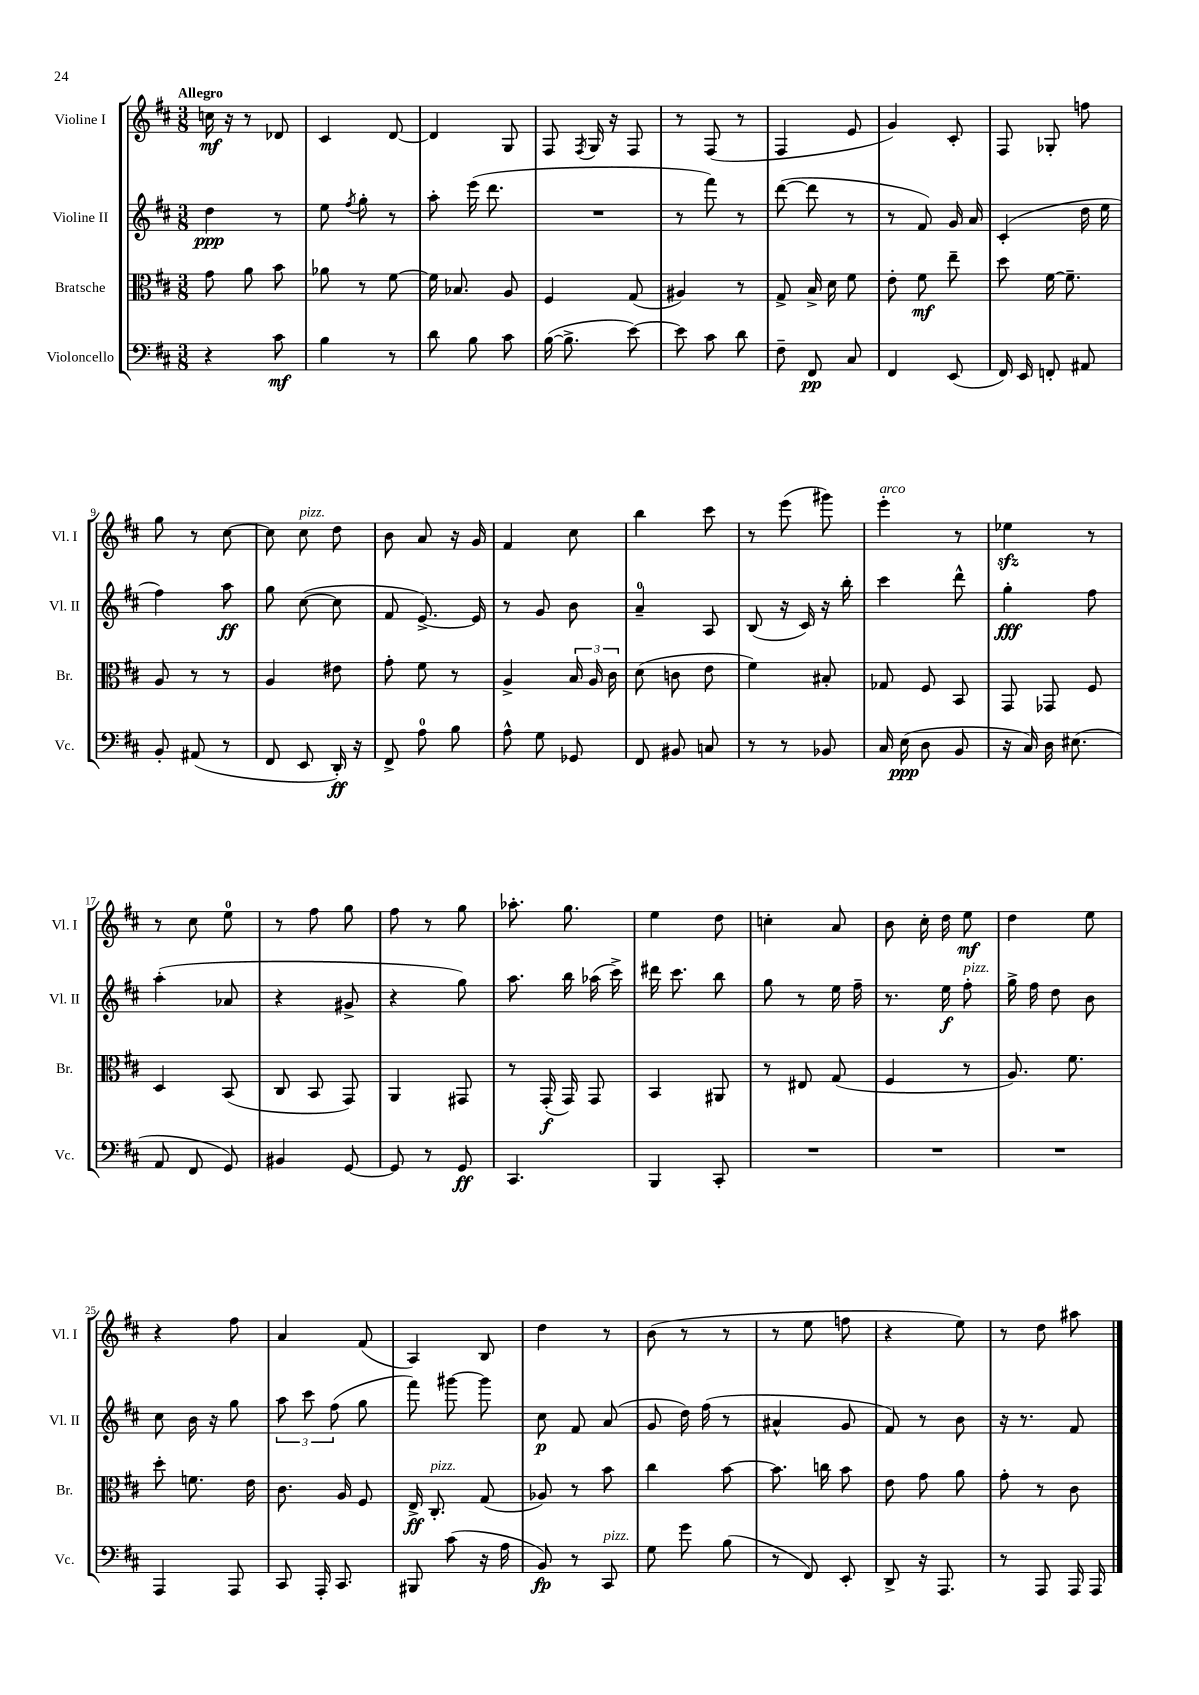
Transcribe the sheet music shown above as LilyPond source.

<<
\new StaffGroup <<
\new Staff = "s0" \with { instrumentName = "Violine I" shortInstrumentName = "Vl. I" } {
    \clef treble \key d \major \numericTimeSignature \time 3/8 \tempo "Allegro"
    \autoBeamOff c''16\mf r16 r8 des'8 |
    cis'4 d'8~ |
    d'4 g8 |
    fis8 \acciaccatura { fis8 } g16 r16 fis8 |
    r8 fis8( r8 |
    fis4 e'8 |
    g'4) cis'8-. |
    fis8 ges8-. f''8 |
    g''8 r8 cis''8~ |
    cis''8 cis''8^\markup { \italic "pizz." } d''8 |
    b'8 a'8 r16 g'16 |
    fis'4 cis''8 |
    b''4 cis'''8 |
    r8 e'''8( gis'''8) |
    e'''4-.^\markup { \italic "arco" } r8 |
    ees''4\sfz r8 |
    r8 cis''8 e''8-0 |
    r8 fis''8 g''8 |
    fis''8 r8 g''8 |
    aes''8.-. g''8. |
    e''4 d''8 |
    c''4-. a'8 |
    b'8 cis''16-. d''16 e''8\mf |
    d''4 e''8 |
    r4 fis''8 |
    a'4 fis'8( |
    a4) b8 |
    d''4 r8 |
    b'8( r8 r8 |
    r8 e''8 f''8 |
    r4 e''8) |
    r8 d''8 ais''8 \bar "|." |
}
\new Staff = "s1" \with { instrumentName = "Violine II" shortInstrumentName = "Vl. II" } {
    \clef treble \key d \major \numericTimeSignature \time 3/8
    \autoBeamOff d''4\ppp r8 |
    e''8 \acciaccatura { fis''8 } g''8-. r8 |
    a''8-. e'''16( d'''8. |
    R4. |
    r8 fis'''8) r8 |
    d'''8~( d'''8 r8 |
    r8 fis'8) g'16 a'16 |
    cis'4-.( d''16 e''16 |
    fis''4) a''8\ff |
    g''8 cis''8~( cis''8 |
    fis'8 e'8.~->) e'16 |
    r8 g'8 b'8 |
    a'4-0-- a8 |
    b8( r16 cis'16) r16 b''16-. |
    cis'''4 d'''8-^ |
    g''4-.\fff fis''8 |
    a''4-.( aes'8 |
    r4 gis'8-> |
    r4 g''8) |
    a''8. b''16 aes''16( cis'''16->) |
    dis'''16 cis'''8. b''8 |
    g''8 r8 e''16 fis''16-- |
    r8. e''16\f fis''8-.^\markup { \italic "pizz." } |
    g''16-> fis''16 d''8 b'8 |
    cis''8 b'16 r16 g''8 |
    \tuplet 3/2 { a''8 cis'''8 fis''8( } g''8 |
    fis'''8) gis'''8~ gis'''8 |
    cis''8\p fis'8 a'8( |
    g'8 d''16) fis''16( r8 |
    ais'4-^ g'8 |
    fis'8) r8 b'8 |
    r16 r8. fis'8 \bar "|." |
}
\new Staff = "s2" \with { instrumentName = "Bratsche" shortInstrumentName = "Br." } {
    \clef alto \key d \major \numericTimeSignature \time 3/8
    \autoBeamOff g'8 a'8 b'8 |
    aes'8 r8 fis'8~ |
    fis'16 bes8. a8 |
    fis4 g8( |
    ais4) r8 |
    g8-> b16-> d'16 fis'8 |
    e'8-. fis'8\mf e''8-- |
    d''8 fis'16~ fis'8.-- |
    a8 r8 r8 |
    a4 eis'8 |
    g'8-. fis'8 r8 |
    a4-> \tuplet 3/2 { b16 a16 cis'16 } |
    d'8( c'8 e'8 |
    fis'4) bis8-. |
    ges8 fis8 b,8 |
    g,8 ges,8 fis8 |
    d4 b,8( |
    cis8 b,8 g,8) |
    a,4 gis,8 |
    r8 g,16-.\f( g,16) g,8 |
    b,4 ais,8 |
    r8 eis8 g8( |
    fis4 r8 |
    a8.) fis'8. |
    d''8-. f'8. e'16 |
    cis'8. a16 fis8 |
    e16->\ff cis8.-.^\markup { \italic "pizz." } g8( |
    aes8) r8 b'8 |
    cis''4 b'8~ |
    b'8. c''16 b'8 |
    e'8 g'8 a'8 |
    g'8-. r8 cis'8 \bar "|." |
}
\new Staff = "s3" \with { instrumentName = "Violoncello" shortInstrumentName = "Vc." } {
    \clef bass \key d \major \numericTimeSignature \time 3/8
    \autoBeamOff r4 cis'8\mf |
    b4 r8 |
    d'8 b8 cis'8 |
    b16~( b8.-> e'8~) |
    e'8 cis'8 d'8 |
    fis8-- fis,8\pp cis8 |
    fis,4 e,8( |
    fis,16) e,16 f,8-. ais,8 |
    b,8-. ais,8( r8 |
    fis,8 e,8 d,16-.\ff) r16 |
    fis,8-> a8-0 b8 |
    a8-^ g8 ges,8 |
    fis,8 bis,8 c8 |
    r8 r8 bes,8 |
    cis16 e16\ppp( d8 b,8 |
    r16 cis16) d16 eis8.( |
    a,8 fis,8 g,8) |
    bis,4 g,8~ |
    g,8 r8 g,8\ff |
    cis,4. |
    b,,4 cis,8-. |
    R4. |
    R4. |
    R4. |
    a,,4 a,,8 |
    cis,8 a,,16-. cis,8. |
    bis,,8 cis'8( r16 a16 |
    b,8\fp) r8 cis,8^\markup { \italic "pizz." } |
    g8 g'8 b8( |
    r8 fis,8) e,8-. |
    d,8-> r16 a,,8. |
    r8 a,,8 a,,16 a,,16 \bar "|." |
}
>>
>>
